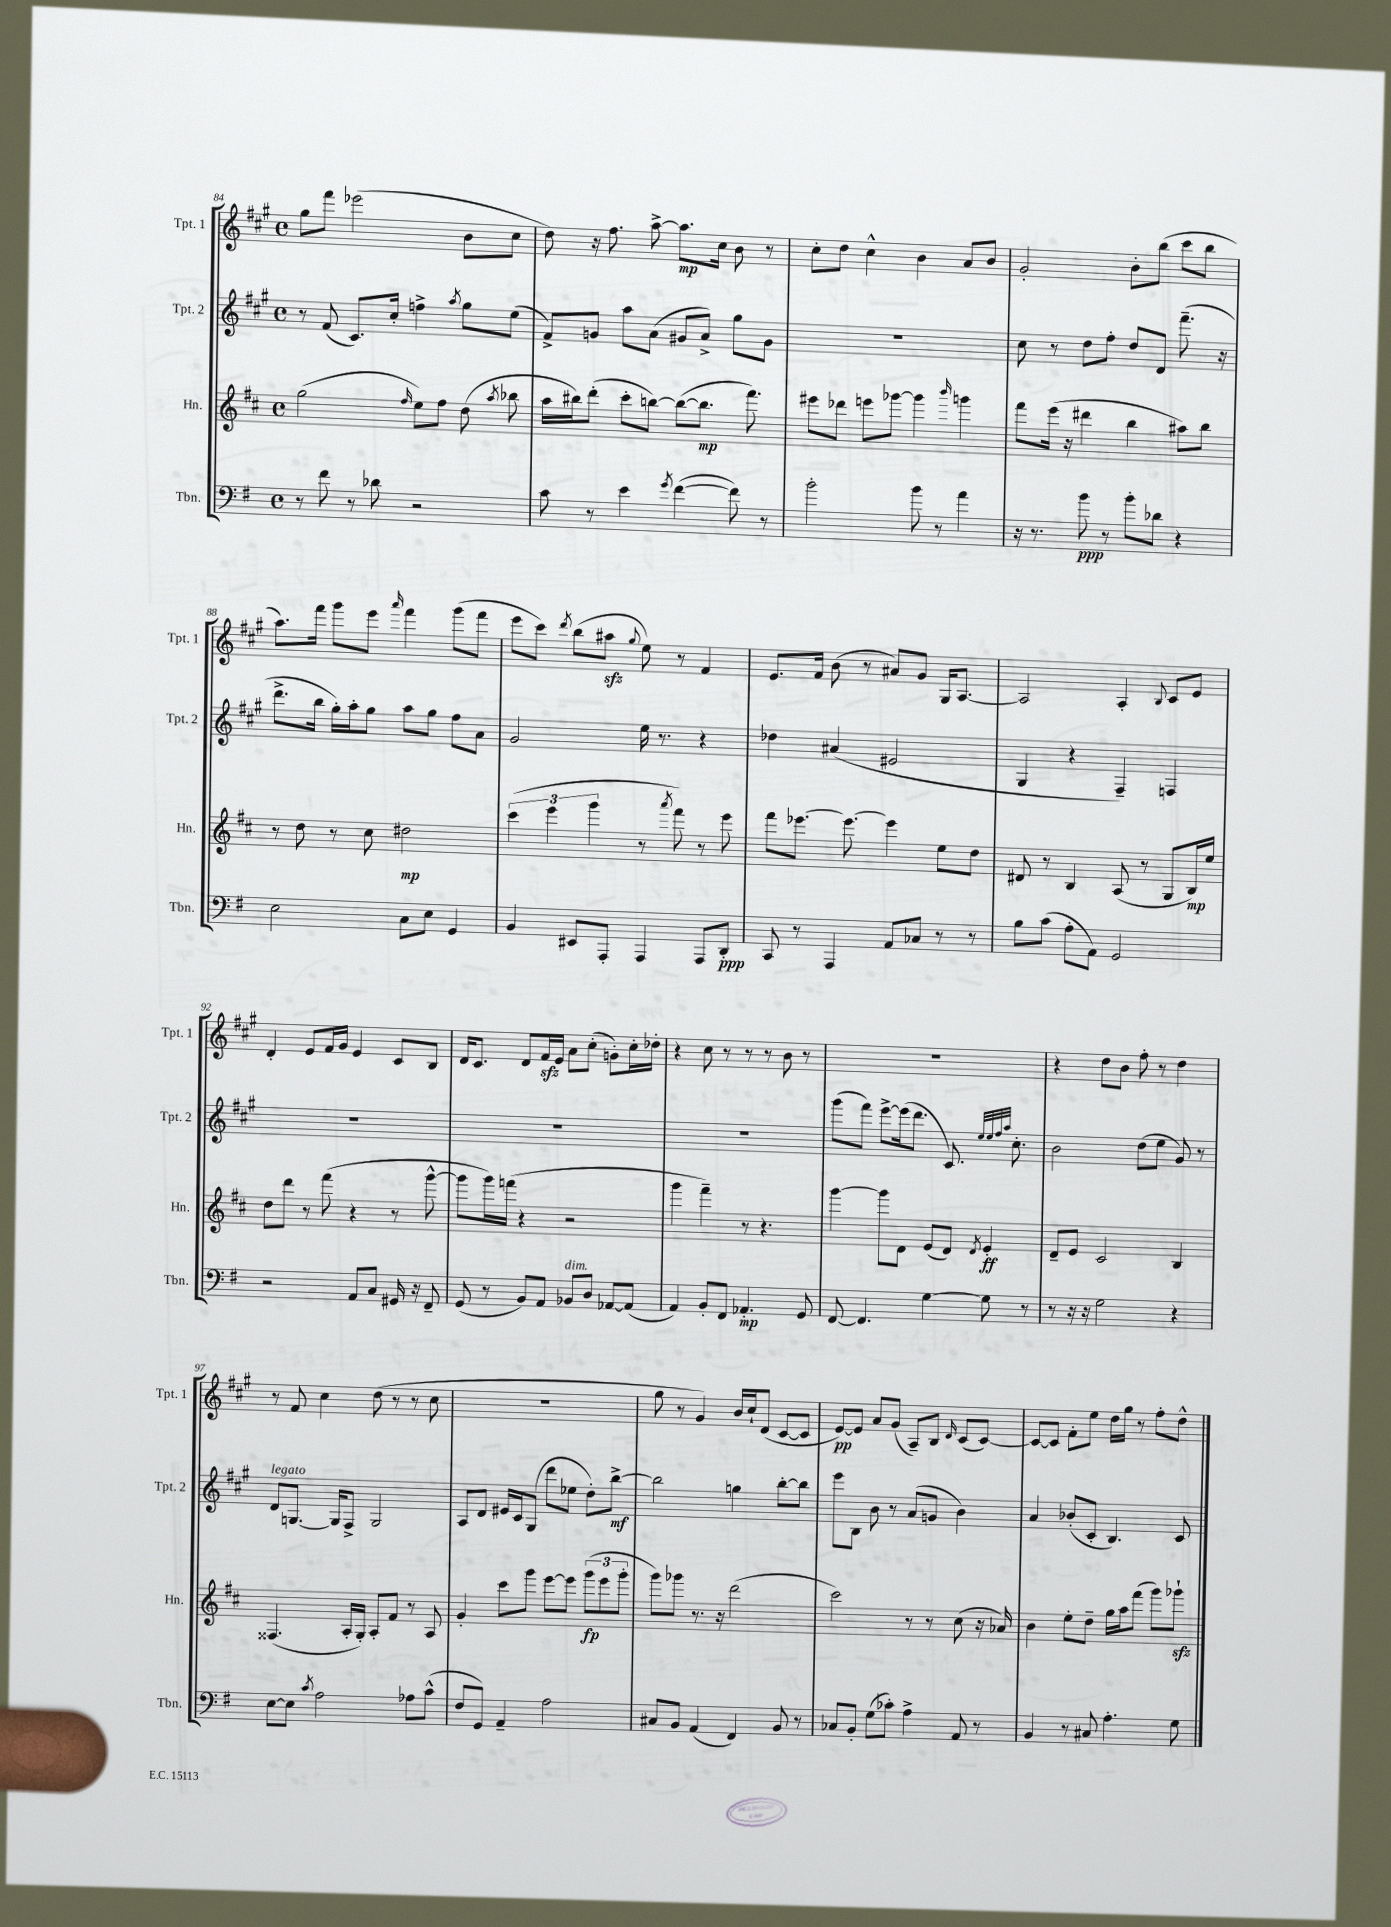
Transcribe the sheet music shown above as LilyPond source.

<<
\new StaffGroup <<
\new Staff = "s0" \with { instrumentName = "Tpt. 1" shortInstrumentName = "Tpt. 1" } {
    \clef treble \key a \major \defaultTimeSignature \time 4/4
    \autoBeamOff gis''8[ fis'''8] ees'''2( b'8[ cis''8] |
    d''8) r16 fis''8. a''8~-> a''8.[\mp cis''16] b'8 r8 |
    cis''8[-. d''8] cis''4-^ b'4 a'8[ b'8] |
    gis'2-. b'8[-. b''8]( cis'''8[ b''8] |
    a''8.[) fis'''16] gis'''8[ e'''8] \grace { a'''16 } fis'''4 gis'''8[( fis'''8] |
    e'''8[ cis'''8]) \acciaccatura { d'''8 } b''8[( ais''8]\sfz \appoggiatura { gis''8 } e''8) r8 fis'4 |
    e'8.[ fis'16] b'8( r8 ais'8[) gis'8] gis16[ a8.]~ |
    a2 a4-. \appoggiatura { b8 } cis'8[ e'8] |
    d'4-. e'8[ fis'16 gis'16] e'4 cis'8[ b8] |
    d'16[ cis'8.] d'8[ fis'16\sfz e'16] a'8[ cis''8]-.( g'8[-.) cis''16-. des''16]-. |
    r4 cis''8 r8 r8 r8 b'8 r8 |
    R1 |
    r4 d''8[ b'8] fis''8-. r8 d''4 |
    r8 fis'8 cis''4 d''8( r8 r8 cis''8 |
    R1 |
    gis''8 r8 gis'4) b'16[ cis''16-! d'8]( cis'8[~ cis'8] |
    e'8[~\pp) e'8] a'8[ gis'8]( a8[--) b8] \grace { d'16 } cis'8[( cis'8]~) |
    cis'8[~ cis'8] fis'8[-. e''8] d''16[ gis''16] r8 fis''8[-. d''8]-^ \bar "|." |
}
\new Staff = "s1" \with { instrumentName = "Tpt. 2" shortInstrumentName = "Tpt. 2" } {
    \clef treble \key a \major \defaultTimeSignature \time 4/4
    \autoBeamOff r8 fis'8( cis'8.[) cis''16]-. f''4-> \acciaccatura { a''8 } gis''8[ e''8]( |
    fis'8[->) g'8] a''8[ a'8]( gis'8[ a'8]->) gis''8[ gis'8] |
    R1 |
    cis''8 r8 d''8[ fis''8]-. d''8[ d'8] fis'''8.--( r16 |
    d'''8.[-> b''16] gis''16[-.) a''16-. gis''8] a''8[ gis''8] fis''8[ a'8] |
    gis'2 e''16 r8. r4 |
    des''4 ais'4( eis'2 |
    gis4 r4 fis4--) f4 |
    R1 |
    R1 |
    R1 |
    gis'''8[( fis'''8]) e'''8[~-> e'''16( d'''8.] cis'8.) \grace { e''32[ e''32 fis''32 a''32] } cis''8.-. |
    b'2 d''8[( e''8] gis'8) r8 |
    d'8[^\markup { \italic "legato" } g8.]~ g16[ fis8]-> g2 |
    a8[ d'8] eis'16[ cis'16 gis8]( d'''8[ ees''8] d''8[-.) b''8]~->\mf |
    b''2 g''4 b''8[~-. b''8] |
    e'''8[ b8] b'8 r8 a'8[( g'8] b'4) |
    a'4 bes'8[-.( cis'8]-. b4.) cis'8 \bar "|." |
}
\new Staff = "s2" \with { instrumentName = "Hn." shortInstrumentName = "Hn." } {
    \clef treble \key d \major \defaultTimeSignature \time 4/4
    \autoBeamOff g''2( \grace { fis''16 } e''8[) fis''8] d''8( \acciaccatura { a''8 } bes''8 |
    a''16[ bis''16) d'''8]-.( cis'''8[-. b''8]~) b''8[~( b''8.]\mp fis'''8.) |
    eis'''8[ des'''8] e'''8[ ges'''8]~ ges'''4 \grace { b'''16 } g'''4 |
    fis'''8[ e'''16]( r16 dis'''4 b''4 ais''8[) b''8] |
    r8 d''8 r8 cis''8 dis''2\mp |
    \tuplet 3/2 { cis'''4( e'''4 g'''4 } r8 \acciaccatura { a'''8 } fis'''8) r8 e'''8 |
    fis'''8[ ees'''8.]~ ees'''8.~ ees'''4 e''8[ d''8] |
    dis'8 r8 b4 a8( r8 g8[ b16\mp) e''16] |
    d''8[ d'''8] r8 fis'''8( r4 r8 g'''8~-^ |
    g'''8[ g'''16) f'''16]( r4 r2 |
    g'''4 fis'''4--) r8 r4. |
    g'''4~ g'''8[ d'8] e'8[( d'8]) \acciaccatura { d'8 } e'4-.\ff |
    d'8[-- e'8] cis'2 b4 |
    fisis4.( a16[-. g16]-.) a8[-. fis'8] r8 a8 |
    g'4-. cis'''8[ g'''8] e'''8[~ e'''8] \tuplet 3/2 { g'''8[\fp( e'''8 g'''8]-. } |
    g'''8[) ges'''8] r8. r16 d'''2( |
    cis'''2) r8 r8 cis''8( r16 aes'16) |
    b'4 e''8[-. d''8]-- g''16[ a''16 fis'''8]( g'''8[) ges'''8]-!\sfz \bar "|." |
}
\new Staff = "s3" \with { instrumentName = "Tbn." shortInstrumentName = "Tbn." } {
    \clef bass \key g \major \defaultTimeSignature \time 4/4
    \autoBeamOff r8 fis'8 r8 des'8 r2 |
    c'8 r8 e'4 \acciaccatura { g'8 } fis'4~( fis'8) r8 |
    b'2-. b'8 r8 a'4 |
    r16 r8. b'8\ppp r8 b'8[-. des'8] r4 |
    e2 c8[ e8] g,4 |
    b,4 eis,8[ a,,8]-. a,,4 a,,8[ d,8]-.\ppp |
    c,8 r8 a,,4 a,8[ ces8] r8 r8 |
    b8[ c'8]( a8[-. a,8]) g,2 |
    r2 a,8[ c8] gis,16 r16 fis,8-- |
    g,8( r8 b,8[) a,8] bes,8[^\markup { \italic "dim." } d8] aes,8[~ aes,8]( |
    a,4) b,8[-. fis,8] aes,4.-.\mp g,8 |
    fis,8~ fis,4. g4~ g8 r8 |
    r8 r16 r16 g2 r4 |
    e8[~ e8] \acciaccatura { c'8 } a2 aes8[ c'8]-^( |
    fis8[ g,8]) a,4-- a2 |
    cis8[ b,8] a,4( fis,4) b,8 r8 |
    ces8[ b,8]-. g8[( ces'8]-.) a4-> a,8 r8 |
    b,4 r8 cis8 a4.-. g8 \bar "|." |
}
>>
>>
\layout { \context { \Score currentBarNumber = #84 } }
